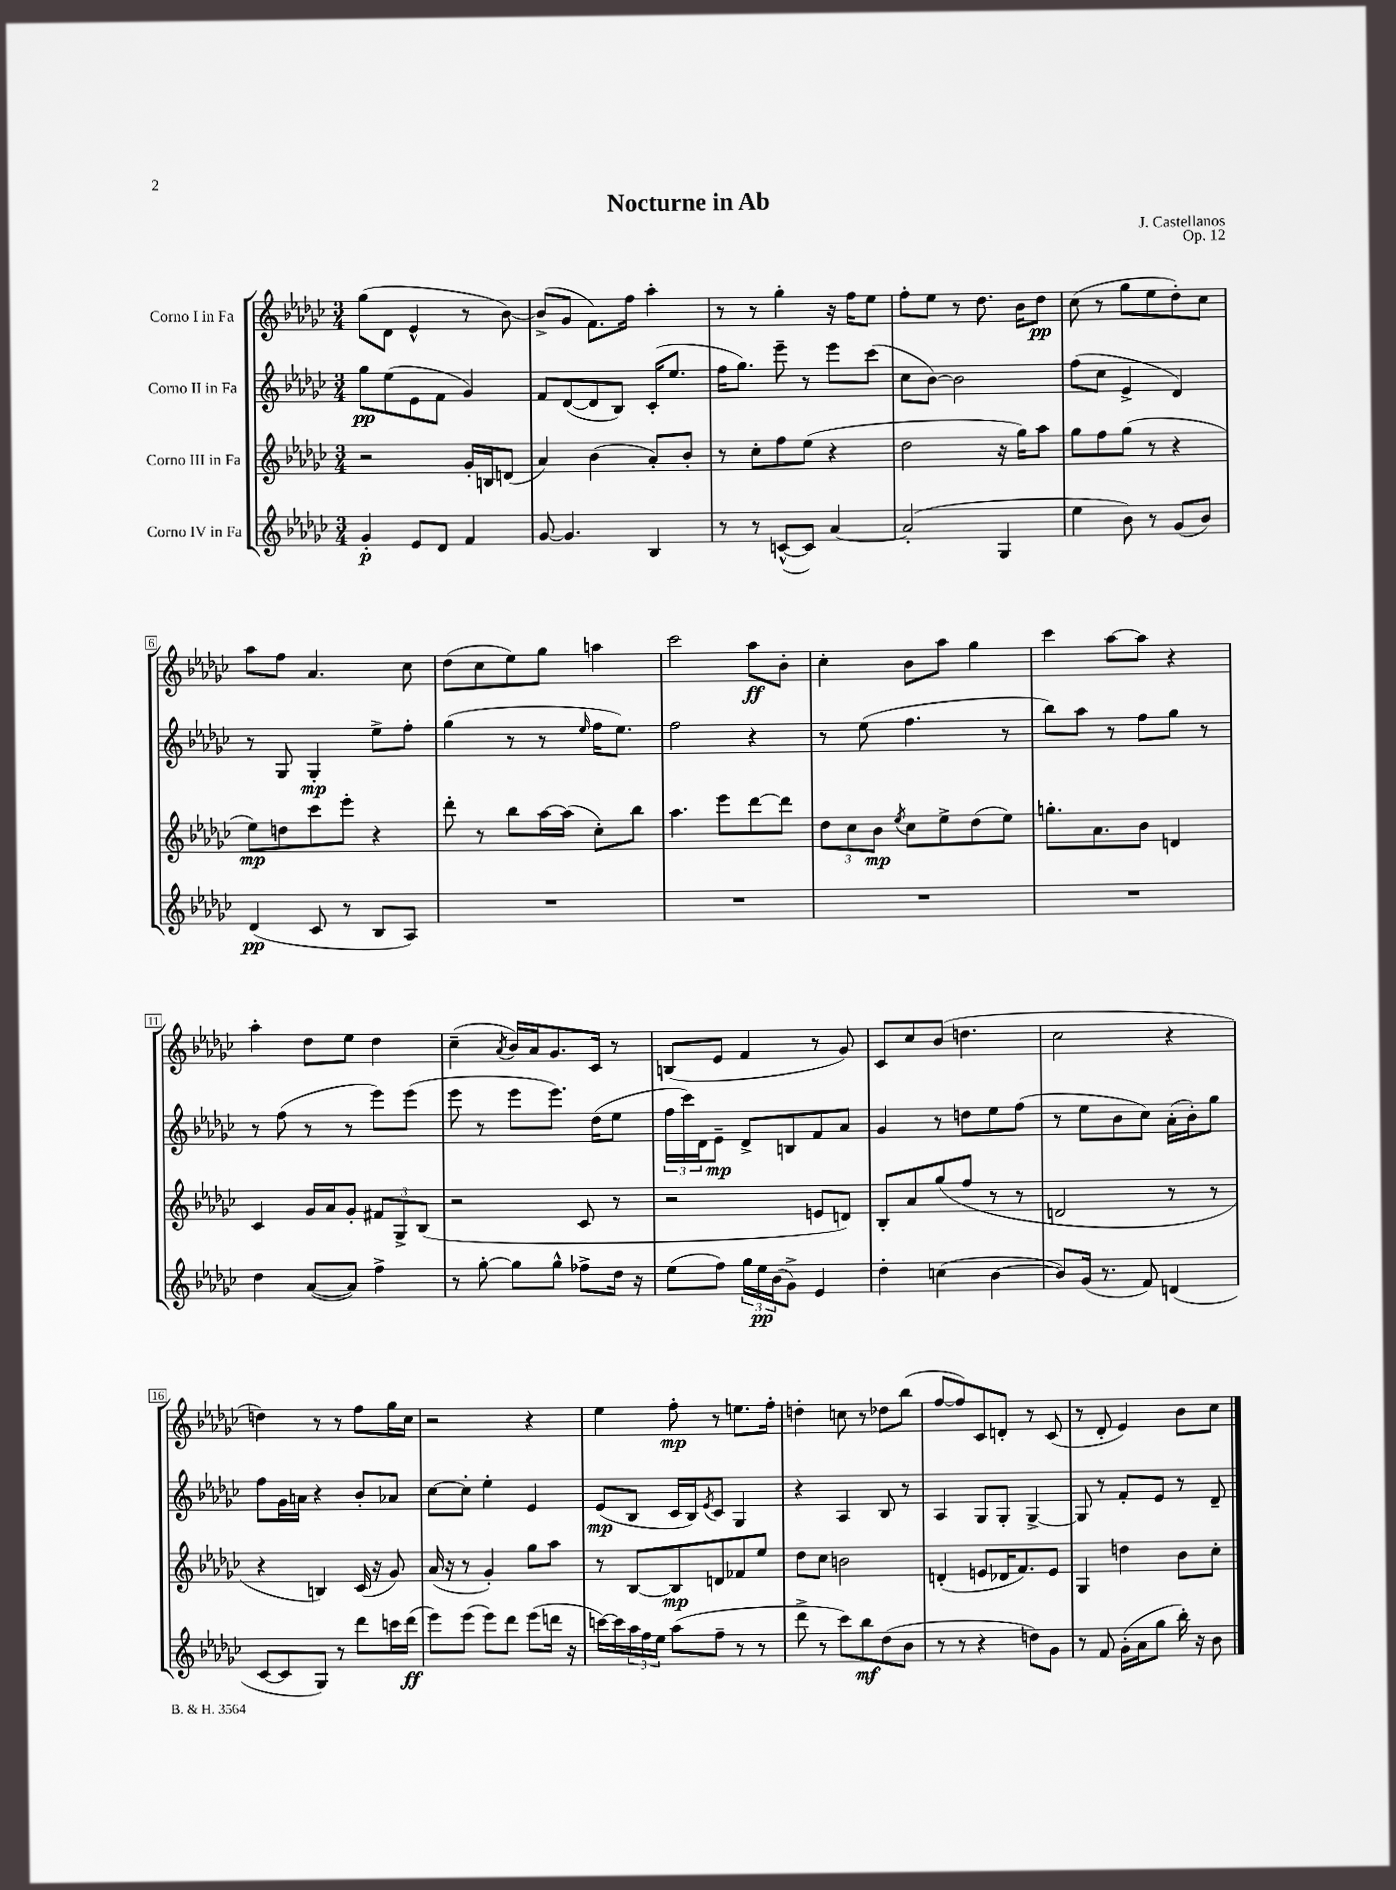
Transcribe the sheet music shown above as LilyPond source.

\header { title = "Nocturne in Ab" composer = "J. Castellanos" opus = "Op. 12" }
<<
\new StaffGroup <<
\new Staff = "s0" \with { instrumentName = "Corno I in Fa" } {
    \clef treble \key ges \major \numericTimeSignature \time 3/4
    ges''8( des'8 ees'4-^ r8 bes'8~) |
    bes'8->( ges'8 f'8.) f''16 aes''4-. |
    r8 r8 ges''4-. r16 f''16 ees''8 |
    f''8-. ees''8 r8 des''8. bes'16 des''8\pp |
    ces''8( r8 ges''8 ees''8 des''8-.) ces''8 |
    aes''8 f''8 aes'4. ces''8 |
    des''8( ces''8 ees''8) ges''8 a''4 |
    ces'''2 aes''8\ff bes'8-. |
    ces''4-. bes'8 aes''8 ges''4 |
    ces'''4 aes''8~ aes''8 r4 |
    aes''4-. des''8 ees''8 des''4 |
    ces''4--( \acciaccatura { aes'8 } bes'16) aes'16 ges'8. ces'16 r8 |
    b8( ees'8 f'4 r8 ges'8) |
    ces'8 ces''8 bes'8( d''4. |
    ces''2 r4 |
    d''4) r8 r8 f''8 ges''16 ces''16 |
    r2 r4 |
    ees''4 f''8-.\mp r8 e''8. f''16-. |
    d''4-. c''8 r8 des''8 bes''8( |
    f''8~ f''8) ces'8 d'8-. r8 ces'8( |
    r8 des'8-. ees'4) bes'8 ces''8 \bar "|." |
}
\new Staff = "s1" \with { instrumentName = "Corno II in Fa" } {
    \clef treble \key ges \major \numericTimeSignature \time 3/4
    ges''8\pp ees''8( ees'8 f'8 ges'4) |
    f'8 des'8~( des'8 bes8) ces'16-.( ees''8. |
    f''16 ges''8.) ees'''8-- r8 ees'''8 ces'''8( |
    ces''8 bes'8~) bes'2 |
    f''8( ces''8 ees'4-> des'4) |
    r8 ges8 ges4-.\mp ees''8-> f''8-. |
    ges''4( r8 r8 \grace { ees''16 } f''16 ees''8.) |
    f''2 r4 |
    r8 ees''8( f''4. r8 |
    bes''8) aes''8 r8 f''8 ges''8 r8 |
    r8 f''8( r8 r8 ees'''8) ees'''8( |
    ees'''8 r8 ees'''8 ees'''8.) des''16( ees''8 |
    \tuplet 3/2 { f''16 ces'''16) des'16 } ees'8--\mp des'8-> b8 f'8 aes'8 |
    ges'4 r8 d''8 ees''8 f''8( |
    r8 ees''8 bes'8 ces''8) aes'16-.( bes'16-.) ges''8 |
    f''8 ges'16 a'16 r4 bes'8-. aes'8 |
    ces''8~ ces''8-. ees''4-. ees'4 |
    ees'8\mp( bes8 ces'16 bes16) \acciaccatura { ees'8 } ces'8 ges4 |
    r4 aes4 bes8 r8 |
    aes4 ges8 ges8-. ges4~-> |
    ges8 r8 f'8-. ees'8 r8 des'8-- \bar "|." |
}
\new Staff = "s2" \with { instrumentName = "Corno III in Fa" } {
    \clef treble \key ges \major \numericTimeSignature \time 3/4
    r2 ges'16-. b16 d'8( |
    aes'4) bes'4( aes'8-.) bes'8-. |
    r8 ces''8-. f''8 ees''8( r4 |
    des''2 r16 ges''16) aes''8 |
    ges''8 f''8 ges''8( r8 r4 |
    ees''8\mp) d''8 ces'''8 ees'''8-. r4 |
    des'''8-. r8 bes''8 aes''16~ aes''16( ces''8-.) bes''8 |
    aes''4. ees'''8 des'''8~ des'''8 |
    \tuplet 3/2 { des''8 ces''8 bes'8\mp } \acciaccatura { ees''8 } ces''8 ees''8-> des''8( ees''8) |
    g''8.-. aes'8. bes'8 d'4 |
    ces'4 ges'16 aes'16 ges'8-. \tuplet 3/2 { fis'8 ges8-> bes8( } |
    r2 ces'8 r8 |
    r2 e'8 d'8) |
    bes8-. aes'8 ges''8( f''8 r8 r8 |
    d'2 r8 r8 |
    r4 b4) ces'16( r16 ges'8) |
    aes'16( r16 r8 ges'4-.) ges''8 aes''8 |
    r8 bes8~ bes8\mp d'8 fes'8 ees''8 |
    des''8 ces''8 b'2 |
    d'4-.( e'8 des'16 f'8.) e'8 |
    ges4 d''4 bes'8 ces''8-. \bar "|." |
}
\new Staff = "s3" \with { instrumentName = "Corno IV in Fa" } {
    \clef treble \key ges \major \numericTimeSignature \time 3/4
    ges'4-.\p ees'8 des'8 f'4 |
    ges'8~ ges'4. bes4 |
    r8 r8 c'8~-^( c'8) aes'4~ |
    aes'2-.( ges4 |
    ees''4 bes'8) r8 ges'8( bes'8) |
    des'4\pp( ces'8 r8 bes8 aes8) |
    R2. |
    R2. |
    R2. |
    R2. |
    des''4 aes'8~( aes'8) f''4-> |
    r8 ges''8~-. ges''8 ges''8-^ fes''8-> des''16 r16 |
    ees''8( f''8) \tuplet 3/2 { ges''16 ees''16\pp bes'16( } ges'8->) ees'4 |
    des''4-. c''4( bes'4~ |
    bes'8) ges'16( r8. f'8) d'4( |
    ces'8~ ces'8 ges8) r8 des'''8 c'''16 des'''16\ff( |
    ees'''8) ees'''8( ees'''8) des'''8 ees'''8( d'''16 r16 |
    c'''16~) c'''16 \tuplet 3/2 { aes''16 f''16 ees''16 } aes''8( f''8-- r8 r8 |
    des'''8-> r8 ces'''8) bes''8\mf des''8( bes'8 |
    r8 r8 r4 d''8) ges'8 |
    r8 f'8 ges'16-.( aes'16 ges''8 bes''16-.) r16 bes'8 \bar "|." |
}
>>
>>
\layout { \context { \Score \override BarNumber.stencil = #(make-stencil-boxer 0.1 0.3 ly:text-interface::print) } }
